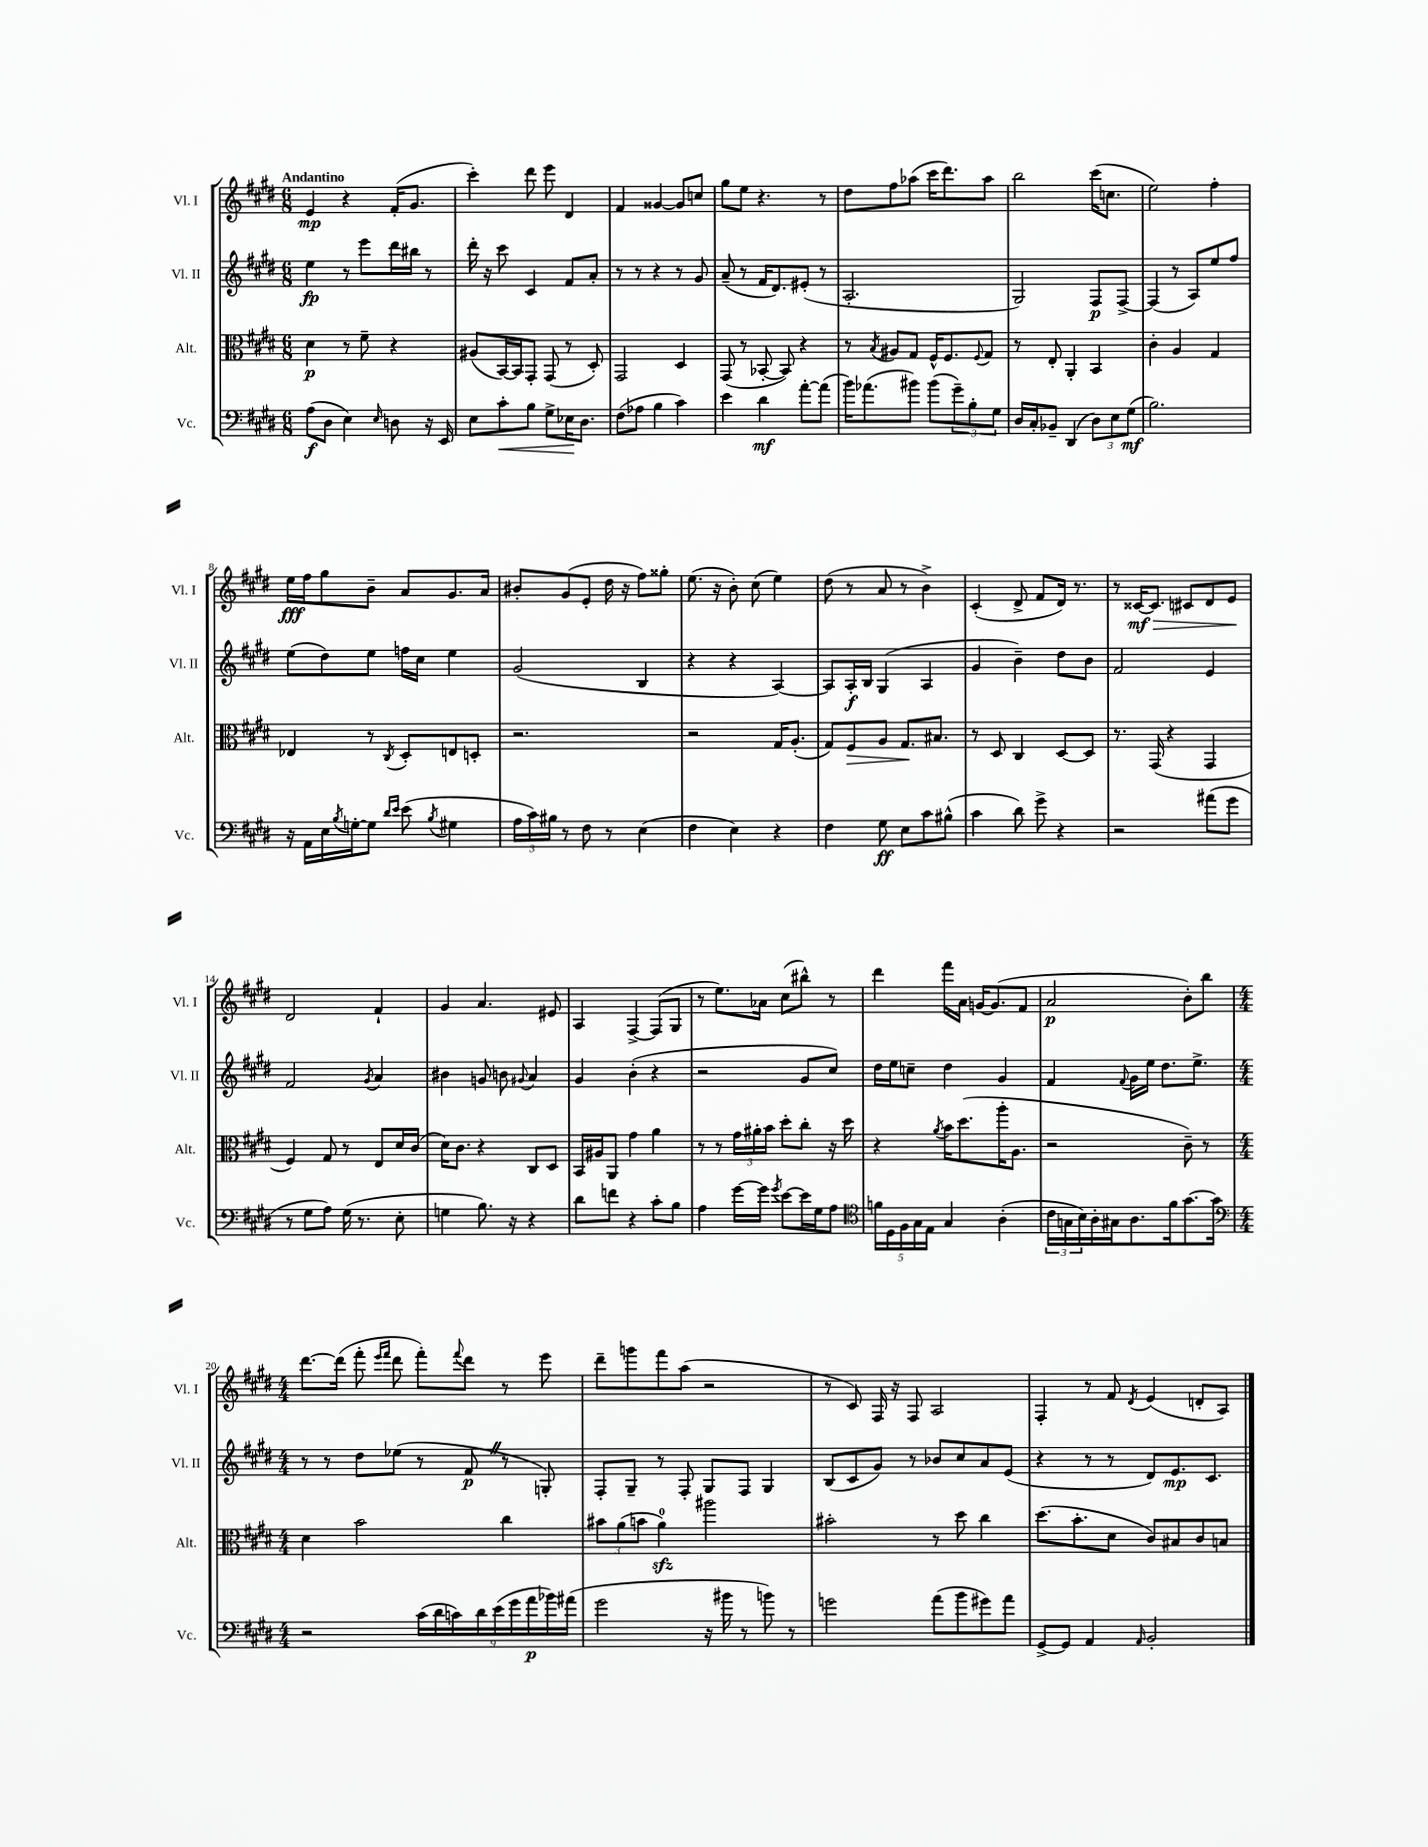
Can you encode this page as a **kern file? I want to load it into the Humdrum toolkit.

**kern	**kern	**kern	**kern
*staff4	*staff3	*staff2	*staff1
*clefF4	*clefC3	*clefG2	*clefG2
*k[f#c#g#d#]	*k[f#c#g#d#]	*k[f#c#g#d#]	*k[f#c#g#d#]
*M6/8	*M6/8	*M6/8	*M6/8
(8A\L	4d#\	4ee\	4e/
8D#\J	.	.	.
4E\)	8r	8r	4r
.	8f#~\	8eee\L	.
16qqE/	.	.	.
8D\	4r	16ddd#\L	(16f#'/LK
.	.	16bb#\JJ	8.g#/J
16r	.	8r	.
16EE/	.	.	.
=	=	=	=
8E\L	(8A#/L	16ddd#'\	4ccc#'\)
.	.	16r	.
8c#'\	[16BB/L)	8ccc#\	.
.	16BB/]J	.	.
8B\J	8GG#'/J	4c#/	8ddd#\
8G#^\L	(8GG#/	.	8eee\
16E-\K	8r	8f#/L	4d#/
8.D#\J	.	.	.
.	8D#'/)	8a'/J	.
=	=	=	=
(8F#\L	2GG#/	8r	4f#/
8A-\J	.	8r	.
4B\	.	4r	[4g##/
4c#\)	4D#/	8r	8g##/]L
.	.	8g#/	8cc/J
=	=	=	=
4e\	(8GG#/	(8a~/	8gg#\L
.	8r	8r	8ee\J
4d#\	[8BB-'/	16f#/LK	4.r
.	.	8.d#/)	.
.	8BB-/])	.	.
[8a'\L	4r	(8e#'/J	.
(8a\]J	.	8r	8r
=	=	=	=
16b\LK)	8r	2.A'/	8dd#\L
(8.a-\	.	.	.
.	8qB/	.	.
.	8A#/L	.	8ff#\
8b#\J)	8G#/J	.	(8aa-\J
(8b#\L	16F#^^/LK	.	16ccc#\LK
.	8.F#/	.	8.ddd#\)
12g#~\)	.	.	.
12B'\	.	.	.
.	8qqF#/	.	.
.	8G#/J	.	8aa-\J
12G#\J	.	.	.
=	=	=	=
16D#/LL	8r	2G#/)	2bb\
16C#'/J	.	.	.
8BB-~/J	8E'/	.	.
(4DD#/	4AA'/	.	.
12D#\L)	4BB/	8F#/L	(16ccc#\LK
.	.	.	8.cc\J
12E\	.	.	.
.	.	[8F#^/J	.
(12G#\J	.	.	.
=	=	=	=
2.B\)	4c#'\	(4F#/]	2ee\)
.	4A/	8r	.
.	.	8A/L)	.
.	4G#/	8ee/	4ff#'\
.	.	8ff#/J	.
=	=	=	=
16r	4E-/	(8ee\L	16ee\LL
16AA\LL	.	.	16ff#\J
16E\	.	8dd#\)	8gg#\
8qB/	.	.	.
[16G'\J	.	.	.
8G\]J	8r	8ee\J	8b~\J
16qqd#/LL	.	.	.
16qqe/JJ	8qC#/	.	.
(8e\	8D#'/L	16ff\LL	8a/L
.	.	16cc#\JJ	.
8qB/	.	.	.
4G#\	8E/	4ee\	8.g#/
.	8D'/J	.	.
.	.	.	16a/Jk
=	=	=	=
24A\LL	2.r	(2g#/	8b#'/L
24c#\)	.	.	.
24B#\JJ	.	.	.
8r	.	.	(8g#/
8F#\	.	.	8e'/J
8r	.	.	16dd#\
.	.	.	16r
(4E\	.	4B/	8ff#\L)
.	.	.	8gg##'\J
=	=	=	=
4F#\	2r	4r	(8.ee\
.	.	.	16r
4E\)	.	4r	8b'\)
.	.	.	(8cc#\
4r	16G#/LK	[4A/)	4ee\)
.	(8.A'/J	.	.
=	=	=	=
4F#\	8G#/L)	8A/]L	(8dd#\
.	8F#/	16A'/L	8r
.	.	16B/JJ	.
8G#\	8A/J	(4G#/	8a/
8E\L	8.G#/L	.	8r
8c#\	.	4A/	4b^\)
.	8.B#/J	.	.
(8B#^^\J	.	.	.
=	=	=	=
4c#\	8r	4g#/	(4c#'/
.	8D#/	.	.
8d#\)	4C#/	4b~\)	8d#^/
8g#^\	.	.	8f#/L
4r	[8D#/L	8dd#\L	16d#/Jk)
.	.	.	8.r
.	8D#/]J	8b\J	.
=	=	=	=
2r	8.r	2f#/	8r
.	.	.	[16c##/LK
.	(16GG#/	.	8.c##/]J
.	4r	.	.
.	.	.	8c#/L
(8a#\L	4GG#/	4e/	8d#/
8g#\J	.	.	8e/J
=	=	=	=
8r	4F#/)	2f#/	2d#/
8G#\L	.	.	.
8A\J)	8G#/	.	.
(16G#\	8r	.	.
8.r	.	.	.
.	.	8qg#/	.
.	8E/L	4a/	4f#`/
8E'\	16d#/L	.	.
.	(16c#/JJ	.	.
=	=	=	=
4G\	16d#\LK)	4b#\	4g#/
.	8.c#\J	.	.
8.B\)	4r	8g/	4.a/
.	.	8b\	.
16r	.	.	.
.	.	8qqg#/	.
4r	8C#/L	4a/	.
.	8D#/J	.	8e#/
=	=	=	=
8d#\L	16BB/LL	4g#/	4A/
.	16A#/J	.	.
8f\J	8AA/J	.	.
4r	4g#\	(4b'\	[4F#^/
8c#'\L	4a\	4r	(8F#/]L
8B\J	.	.	8G#/J
=	=	=	=
4A\	8r	2r	8r
.	8r	.	8.ee\L)
[16g#\LL	24g#\LL	.	.
.	24a#'\	.	.
16g#\]JJ	.	.	16a-\Jk
.	24b\JJ	.	.
8qg#/	.	.	.
[8e\L	8dd#'\L	.	(8cc#\L
16e\]L	8cc#'\J	8g#/L	8bb#^^\J)
16G#\J	.	.	.
8A\J	16r	8cc#/J)	8r
.	16dd#\	.	.
=	=	=	=
*clefC4	*	*	*
20f\LL	4r	16dd#\LL	4ddd#\
20D#\	.	.	.
.	.	16ee\J	.
20F#\	.	.	.
.	.	8cc~\J	.
20G#\	.	.	.
20E\JJ	.	.	.
.	8qa/	.	.
4G#/	16b\LK	4dd#\	16fff#\LL
.	(8.dd#\	.	16a\JJ
.	.	.	[16g/LK
.	.	.	(8.g/]
(4A'\	16aa'\K	4g#/	.
.	8.A\J	.	.
.	.	.	8f#/J
=	=	=	=
24c#\LL	2r	4f#/	2a/
24G\	.	.	.
24B\)	.	.	.
16A'\	.	.	.
16G#\J	.	.	.
.	.	8qqf#/	.
8.A\	.	16g#\LL	.
.	.	16ee\JJ	.
.	.	8.dd#\L	.
16f#\k	.	.	.
[8.g#\	8c#~\)	.	8b'\L)
.	.	8.ee^\J	.
.	8r	.	8bb\J
16g#\]Jk	.	.	.
=	=	=	=
*clefF4	*	*	*
*M4/4	*M4/4	*M4/4	*M4/4
2r	4d#\	8r	[8.ddd#\L
.	.	8r	.
.	.	.	(16ddd#\]Jk
.	2b\	8dd#\L	8fff#'\
.	.	.	16qqeee/LL
.	.	.	16qqfff#/JJ
.	.	(8ee-\J	8ddd#\
(18c#\LL	.	8r	8fff#'\L)
18d#\	.	.	.
18c\)	.	.	.
.	.	.	8qqfff#/
.	.	8f#/	8ddd#\J
18d#\	.	.	.
(18e\	.	.	.
.	4cc#\	8r	8r
18g#\	.	.	.
18a\	.	.	.
.	.	8G'/)	8eee\
18b-\)	.	.	.
(18a#\JJ	.	.	.
=	=	=	=
2g#\	12b#\L	8F#'/L	8ddd#~\L
.	(12a\	.	.
.	.	8G#~/J	8ggg\
.	12b\J	.	.
.	4a\)	8r	8fff#\
.	.	8F#'/	(8aa\J
16r	2aa#\	8G#/L	2r
16b#\	.	.	.
8r	.	8F#/J	.
8b\)	.	4G#/	.
8r	.	.	.
=	=	=	=
2g\	2b#'\	(8B/L	8r
.	.	8c#/	8c#/)
.	.	8g#/J)	16F#/
.	.	.	16r
.	.	8r	8F#/
(8a\L	8r	8b-/L	2A/
8b\	8dd#\	8cc#/	.
8g#\)	4cc#\	8a/	.
8a\J	.	(8e/J	.
=	=	=	=
[8GG#^/L	(8.dd#\L	4r	4F#'/
8GG#/]J	.	.	.
.	8.b'\	.	.
4AA/	.	8r	8r
.	8d#\J	8r	8f#/
16qqAA/	.	.	8qd#/
2BB'/	8c#/L)	8d#/L)	(4e/
.	8B#/	8.e/	.
.	8c#/	.	8d'/L
.	.	8.c#/J	.
.	8B/J	.	8A/J)
==	==	==	==
*-	*-	*-	*-
